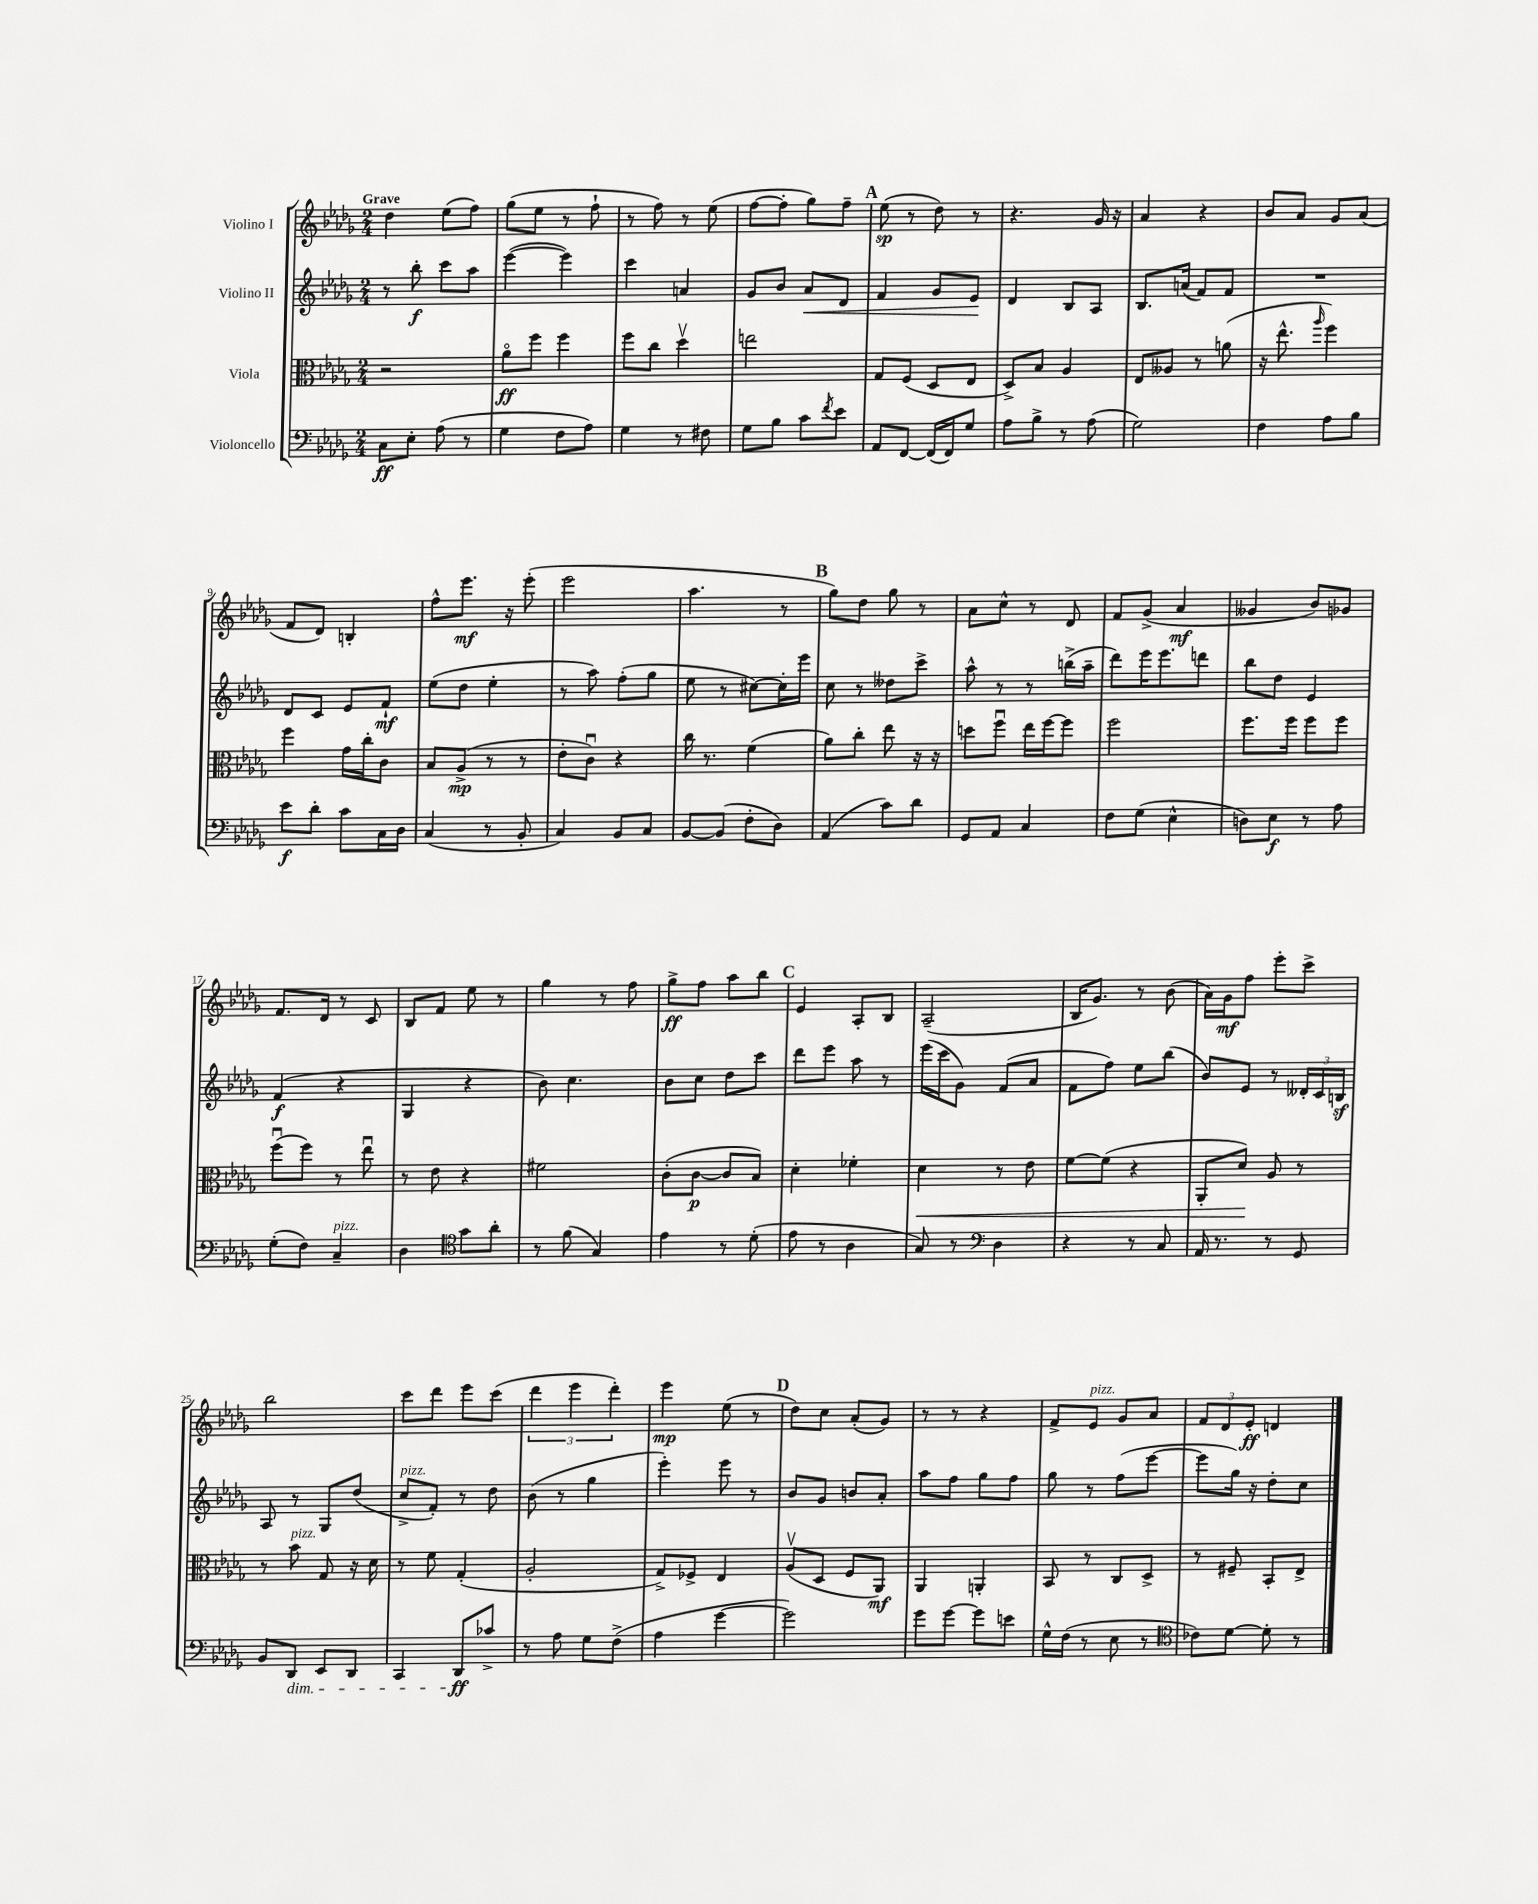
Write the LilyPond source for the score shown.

<<
\new StaffGroup <<
\new Staff = "s0" \with { instrumentName = "Violino I" } {
    \clef treble \key des \major \numericTimeSignature \time 2/4 \tempo "Grave"
    des''4 ees''8( f''8) |
    ges''8( ees''8 r8 f''8-! |
    r8 f''8) r8 ees''8( |
    f''8~ f''8-. ges''8) f''8-- |
    \mark \markup { \bold "A" } ees''8\sp( r8 des''8) r8 |
    r4. ges'16 r16 |
    aes'4 r4 |
    bes'8 aes'8 ges'8 aes'8( |
    f'8 des'8) b4-. |
    f''8-^ ees'''8.\mf r16 ees'''8-.( |
    ees'''2 |
    aes''4. r8 |
    \mark \markup { \bold "B" } ges''8) des''8 ges''8 r8 |
    aes'8 c''8-^ r8 des'8 |
    f'8 ges'8->( aes'4\mf |
    geses'4 bes'8) ges'8 |
    f'8. des'16 r8 c'8 |
    bes8 f'8 ees''8 r8 |
    ges''4 r8 f''8 |
    ges''8->\ff f''8 aes''8 bes''8 |
    \mark \markup { \bold "C" } ees'4 aes8-. bes8 |
    aes2--( |
    bes16 ges'8.) r8 bes'8( |
    aes'16) ges'16\mf f''8 ees'''8-. c'''8-> |
    bes''2 |
    c'''8 des'''8 ees'''8 c'''8( |
    \tuplet 3/2 { des'''4 ees'''4 des'''4-.) } |
    ees'''4\mp ees''8( r8 |
    \mark \markup { \bold "D" } des''8) c''8 aes'8-.( ges'8) |
    r8 r8 r4 |
    f'8-> ees'8^\markup { \italic "pizz." } ges'8 aes'8 |
    \tuplet 3/2 { f'8 des'8 ees'8-.\ff } d'4 \bar "|." |
}
\new Staff = "s1" \with { instrumentName = "Violino II" } {
    \clef treble \key des \major \numericTimeSignature \time 2/4
    r8 bes''8-.\f c'''8 aes''8 |
    ees'''4~( ees'''4) |
    c'''4 a'4 |
    ges'8 bes'8 aes'8\< des'8 |
    \mark \markup { \bold "A" } f'4 ges'8 ees'8\! |
    des'4 bes8 aes8 |
    bes8. a'16( f'8) f'8 |
    R2 |
    des'8 c'8 ees'8 f'8-!\mf |
    ees''8( des''8 ees''4-. |
    r8 aes''8) f''8-.( ges''8 |
    ees''8 r8 cis''8~) cis''16-. ees'''16 |
    \mark \markup { \bold "B" } c''8 r8 deses''8 c'''8-> |
    aes''8-^ r8 r8 b''16->( aes''16-- |
    des'''8) ees'''16 ees'''8. d'''8 |
    bes''8 des''8 ees'4 |
    f'4\f( r4 |
    ges4 r4 |
    bes'8) c''4. |
    bes'8 c''8 des''8 c'''8 |
    \mark \markup { \bold "C" } des'''8 ees'''8 aes''8 r8 |
    ees'''16( c'''16 ges'8) f'8( aes'8 |
    f'8 f''8) ees''8 bes''8( |
    bes'8) ees'8 r8 \tuplet 3/2 { deses'16-. c'16 b16\sf } |
    aes8 r8 ges8 des''8( |
    c''8->^\markup { \italic "pizz." } f'8-.) r8 des''8 |
    bes'8( r8 ges''4 |
    ees'''4-.) ees'''8 r8 |
    \mark \markup { \bold "D" } bes'8 ges'8 b'8 aes'8-. |
    aes''8 f''8 ges''8 f''8 |
    ges''8 r8 f''8( ees'''8~ |
    ees'''8 ges''16) r16 des''8-. c''8 \bar "|." |
}
\new Staff = "s2" \with { instrumentName = "Viola" } {
    \clef alto \key des \major \numericTimeSignature \time 2/4
    r2 |
    aes'8\flageolet\ff f''8 f''4 |
    f''8 c''8 des''4\upbow |
    e''2 |
    \mark \markup { \bold "A" } ges8 f8( des8 ees8 |
    des8->) bes8 aes4 |
    ees8 aeses8 r8 a'8( |
    r16 ees''8.-^ \grace { aes''16 } f''4) |
    f''4 ges'16 c''16-. c'8 |
    bes8 aes8->\mp( r8 r8 |
    ees'8-. c'8\downbow) r4 |
    c''16 r8. f'4( |
    \mark \markup { \bold "B" } aes'8) c''8-. ees''8 r16 r16 |
    d''8 f''8\downbow ees''16 f''16~ f''8 |
    f''2 |
    f''8. f''16 f''8 f''8 |
    f''8\downbow( f''8) r8 ees''8\downbow |
    r8 ees'8 r4 |
    fis'2 |
    c'8-.( c'8~\p c'8 bes8) |
    \mark \markup { \bold "C" } des'4-. fes'4-. |
    des'4\< r8 ees'8 |
    f'8~ f'8( r4 |
    aes,8-. des'8\!) aes8 r8 |
    r8 bes'8^\markup { \italic "pizz." } ges8 r16 des'16 |
    r8 f'8 ges4-.( |
    aes2-. |
    ges8->) fes8-> ees4 |
    \mark \markup { \bold "D" } aes8\upbow( des8 f8 aes,8\mf) |
    aes,4 a,4-. |
    bes,8 r8 c8 des8-> |
    r8 fis8-- bes,8-. ees8-> \bar "|." |
}
\new Staff = "s3" \with { instrumentName = "Violoncello" } {
    \clef bass \key des \major \numericTimeSignature \time 2/4
    c8\ff ees8-. aes8( r8 |
    ges4 f8 aes8) |
    ges4 r8 fis8 |
    ges8 bes8 c'8 \acciaccatura { f'8 } ees'8 |
    \mark \markup { \bold "A" } aes,8 f,8~ f,16( f,16) ges8 |
    aes8 bes8-> r8 aes8( |
    ges2) |
    f4 aes8 bes8 |
    ees'8\f des'8-. c'8 c16 des16 |
    c4( r8 bes,8-. |
    c4) bes,8 c8 |
    bes,8~ bes,8( f8-. des8) |
    \mark \markup { \bold "B" } aes,4( c'8) des'8 |
    ges,8 aes,8 c4 |
    f8 ges8( ees4-^ |
    d8) ees8\f r8 aes8 |
    ges8-.( f8) c4--^\markup { \italic "pizz." } |
    des4 \clef tenor ges'8 aes'8-. |
    r8 f'8( ges4) |
    ees'4 r8 des'8-.( |
    \mark \markup { \bold "C" } ees'8 r8 aes4 |
    ges8) r8 \clef bass des4 |
    r4 r8 c8 |
    aes,16 r8. r8 ges,8 |
    bes,8 des,8\dim ees,8 des,8 |
    c,4 des,8\ff\! ces'8-> |
    r8 aes8 ges8 f8->( |
    aes4 ges'4~ |
    \mark \markup { \bold "D" } ges'2) |
    ges'8 ges'8~ ges'8 e'8 |
    ges16-^ f16( r8 ees8 r8 |
    \clef tenor ces'8) des'8~ des'8-. r8 \bar "|." |
}
>>
>>
